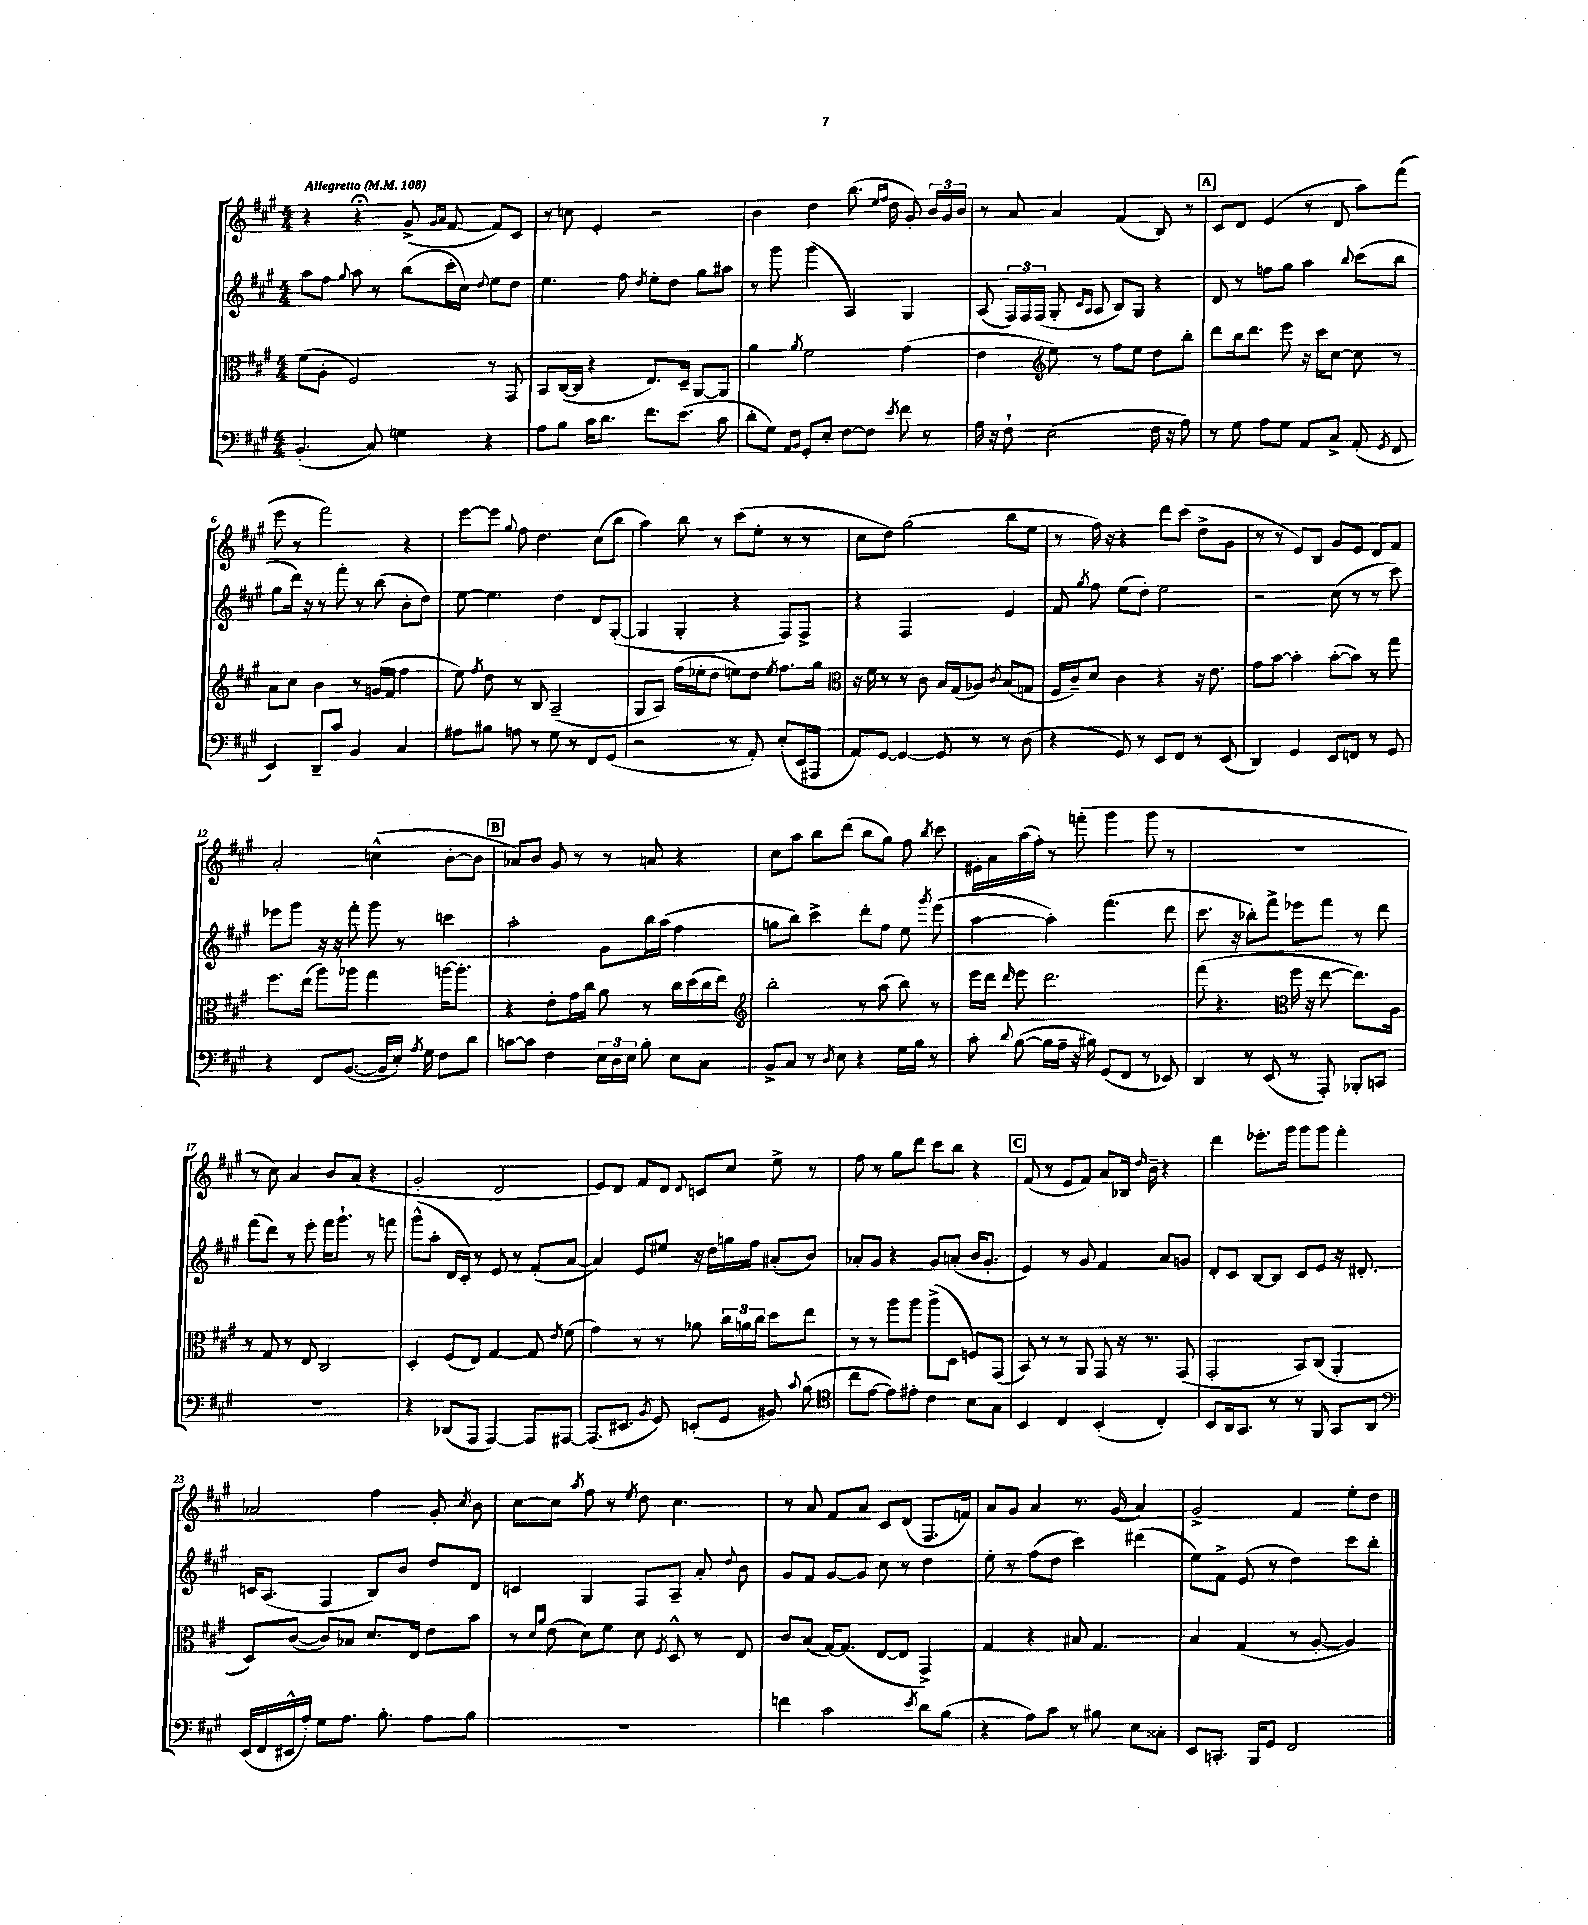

**kern	**kern	**kern	**kern
*part4	*part3	*part2	*part1
*staff4	*staff3	*staff2	*staff1
*clefF4	*clefC3	*clefG2	*clefG2
*k[f#c#g#]	*k[f#c#g#]	*k[f#c#g#]	*k[f#c#g#]
*M4/4	*M4/4	*M4/4	*M4/4
*MM108	*MM108	*MM108	*MM108
=1	=1	=1	=1
!	!	!	!LO:TX:a:B:t=Allegretto
(4.BB'/	(8f#\L	8aa\L	4r
.	8A'\J	8ff#\J	.
.	.	8qqgg#/	.
.	2F#/)	8aa\	4r;<
8C#/)	.	8r	.
4Gn\	.	(8bb\L	(8g#^/
.	.	.	16qqg#/LL
.	.	.	16qqa/JJ
.	.	16ccc#'\L	[8f#/
.	.	16cc#\JJ)	.
.	.	8qqdd/	.
4r	8r	8ee\L	8f#/L])
.	8GG#/	8dd\J	8c#/J
=2	=2	=2	=2
8A\L	8BB/L	4.ee\	8r
8B\J	([16C#/L	.	8ccn\
.	16C#/JJ]	.	.
16c#\KL	4r	.	4e'/
8.d\J	.	.	.
.	.	8ff#\	.
.	.	8qdd/	.
8.f#\L	8.E/L)	8ee'\L	2r
.	.	8dd\J	.
(8.e\J	16D~/Jk	.	.
.	[8AA/L	8gg#\L	.
8c#\	8AA/J]	8aa#X\J	.
=3	=3	=3	=3
8d'\L	4a\	8r	4b\
8G#\J)	.	8ggg#\	.
16qqAA/LL	.	.	.
16qqBB/JJ	8qa/	.	.
8GG#'/L	2f#\	(4ggg#\	4dd\
8E'/J	.	.	.
[8F#\L	.	4A/)	(8.bb\
8F#\J]	.	.	.
.	.	.	16qqee/LL
.	.	.	16qqff#/JJ
.	.	.	16dd\
8qe/	.	.	.
8f#\	(4g#\	4G#/	8g#'/)
8r	.	.	24b/LL
.	.	.	24g#/
.	.	.	24b/JJ
=4	=4	=4	=4
16A\	4e\	(8A/	8r
16r	.	.	.
8F#`\	.	24F#/LL)	8a/
.	.	24F#/	.
.	.	(24F#/JJ	.
*	*clefG2	*	*
(2E\	8ee\)	8G#'/	4a/
.	.	16qqc#/LL	.
.	.	16qqA/JJ	.
.	8r	8A/	.
.	8ff#\L	8B/L)	(4f#/
.	8ee\J	8G#/J	.
16F#\	8dd\L	4r	8B/)
16r	.	.	.
8A\)	8bb'\J	.	8r
!!LO:REH:place=s1:t=A
=5	=5	=5	=5
8r	8ddd\L	8d/	8c#/L
8G#\	16bb\k	8r	8d/J
.	8.ddd\J	.	.
8A\L	.	8ffn\L	(4e/
8G#\J	8eee\	8gg#\J	.
8AA/L	16r	4aa\	8r
.	16ccc#\KL	.	.
8C#^/J	[8cc#\J	.	8d/
.	.	8qqbb/	.
(8AA'/	8cc#\]	(8ccc#\L	8aa\L)
8qGG#/	.	.	.
8FF#/	8r	8bb\J	(8fff#\J
!!LO:LB:g=z
=6	=6	=6	=6
4EE/)	8a\L	8gg#\L	8eee\
.	8cc#\J	16ddd\Jk)	8r
.	.	16r	.
8DD~/L	4b\	8r	2fff#\)
8c#/J	.	8fff#'\	.
4BB/	8r	8r	.
.	(16gn/LL	(8bb\	.
.	16f#/JJ	.	.
4C#/	4ff#\	8b'\L	4r
.	.	8dd\J)	.
=7	=7	=7	=7
8A#X\L	8ee\)	[8ee\	[8eee\L
.	8qff#/	.	.
8B#X\J	8dd\	4.ee\]	8eee\J]
.	.	.	8qqgg#/
8An\	8r	.	8ff#\
8r	8B/	.	4.dd\
8G#\	(2A~/	4dd\	.
8r	.	.	.
8FF#/L	.	8d/L	(8cc#\L
(8GG#/J	.	([8G#'/J	8bb\J
=8	=8	=8	=8
2r	8G#/L	4G#/]	4aa\)
.	8A/J)	.	.
.	(16ff#\LL	4G#'/	8bb\
.	16ee-X'\J	.	.
.	8dd\J	.	8r
8r	8een\L)	4r	(8ccc#\L
8AA'/)	8dd\J	.	8ee'\J
.	8qee/	.	.
(8E'/L	8.ff#\L	8F#/L)	8r
16EE/L	.	8F#^/J	8r
16AAA#X/JJ	16gg#\Jk	.	.
=9	=9	=9	=9
*	*clefC3	*	*
8AA/L)	16r	4r	8cc#\L
.	16f#\	.	.
[8GG#/J	8r	.	8dd\J)
4GG#/_	8r	2F#/	(2gg#\
.	8c#\	.	.
8GG#/]	16B/LL	.	.
.	(16G#/J	.	.
8r	8A-X/J)	.	.
.	8qc#/	.	.
8r	(8B/L	4e/	8bb\L
(8D\	8Gn/J	.	8ee\J
=10	=10	=10	=10
4r	16F#/LL	8f#/	8r
.	16c#~/J)	.	.
.	.	8qgg#/	.
.	8d/J	8ff#\	16ff#\)
.	.	.	16r
8GG#/)	4c#\	(8ee\L	4r
8r	.	8dd'\J)	.
8EE/L	4r	2ee\	8ddd\L
8FF#/J	.	.	(8ccc#\J
8r	16r	.	8dd^\L
.	8.e\	.	.
(8EE/	.	.	8g#\J
=11	=11	=11	=11
4DD/)	8g#\L	2r	8r
.	[8b\J	.	8r
4GG#/	4b'\]	.	8e/L)
.	.	.	8B/J
8EE/L	([8b'\L	(8cc#\	8g#/L
8FFn/J	8b\J])	8r	8e/J
8r	8r	8r	8d/L
8GG#/	8gg#\	8ccc#\)	8f#/J
!!LO:LB:g=z
=12	=12	=12	=12
4r	8.ff#\L	8eee-X\L	2a'/
.	.	8ggg#\J	.
.	(16ee\Jk	.	.
8FF#/L	8aa\L)	16r	.
.	.	16r	.
([8.BB/J	8aa-X\J	8fff#'\	.
.	4gg#\	8ggg#\	(4ccn^^\
16BB/LL]	.	.	.
16E'/JJ)	.	8r	.
8qA/	.	.	.
16G#\	.	.	.
8F#\L	[16aan\KL	4cccn\	[8b'\L
.	8.aa'\J]	.	.
8d\J	.	.	8b\J]
!!LO:REH:place=s1:t=B
=13	=13	=13	=13
[8cn\L	4r	2aa'\	8a-X/L)
8c\J]	.	.	8b/J
4F#\	8e'\L	.	8g#/
.	16g#\L	.	8r
.	16cc#\JJ	.	.
24E\LL	8a\	8g#\L	8r
24D\	.	.	.
24E\JJ	.	.	.
8B'\	8r	16bb\L	8an/
.	.	(16aa\JJ	.
8E\L	16cc#\LL	4ff#\	4r
.	(16dd\	.	.
8C#\J	16cc#\	.	.
.	16ee\JJ)	.	.
=14	=14	=14	=14
*	*clefG2	*	*
8BB^/L	2bb'\	8ggn\L	8cc#\L
8C#/J	.	8bb\J)	8aa\J
8r	.	4ccc#^\	8bb\L
8qD/	.	.	.
8E\	.	.	(8ddd\J
4r	8r	8ddd'\L	8bb\L
.	(8aa\	8ff#\J	8gg#\J)
16G#\LL	8bb\)	8ee\	8ff#\
16B\JJ	.	.	.
.	.	8qggg#/	8qbb/
8r	8r	(8eee\	8ccc#\
=15	=15	=15	=15
8c#'\	16eee\LL	[4aa\	16e#X'\LL
.	16ddd\JJ	.	16a\
8qqd/	16qqddd/	.	.
([8B\	8eee\	.	(16aa\
.	.	.	16ff#'\JJ)
16B\LL]	2.ddd\	4aa'\])	8r
16A~\JJ	.	.	.
16r	.	.	(8fffn'\
16B#X\)	.	.	.
(8GG#/L	.	(4.fff#\	4ggg#\
8FF#/J	.	.	.
8r	.	.	8ggg#\
8EE-X/)	.	8ddd\	8r
=16	=16	=16	=16
4DD/	(8fff#\	8.ccc#\	1r
.	4.r	.	.
.	.	16r	.
8r	.	8bb-X'\L)	.
(8EE/	.	8fff#^\J	.
*	*clefC3	*	*
8r	16ff#\	8eee-X\L	.
.	16r	.	.
8AAA'/)	[8ee\	8fff#\J	.
8BBB-X'/L	8.ee\L])	8r	.
8CCn/J	.	8ddd\	.
.	16A\Jk	.	.
!!LO:LB:g=z
=17	=17	=17	=17
1r	8r	(8fff#\L	8r
.	8G#/	8ddd\J)	8cc#\)
.	8r	8r	4a/
.	8E/	8eee'\	.
.	2C#/	16fff#\KL	8b/L
.	.	8.ggg#`\J	.
.	.	.	(8a/J
.	.	8r	4r
.	.	8fffn\	.
=18	=18	=18	=18
4r	4D'/	(8ggg#^^\L	2g#'/
.	.	8aa'\J	.
(8DD-X/L	(8F#/L	16d/LL	.
.	.	16c#'/JJ)	.
8AAA/J	8E/J)	8r	.
[4AAA/)	[4G#/	8e/	2d/
.	.	8r	.
8AAA/L]	8G#/]	(8f#'/L	.
.	8qe/	.	.
[8AAA#X/J	(8f#\	[8a/J	.
=19	=19	=19	=19
(8.AAA#/L]	4g#\)	4a/])	8e/L)
.	.	.	8d/J
8.EE#X/J	.	.	.
.	8r	8e/L	8f#/L
8qBB/	.	.	.
8GG#/)	8r	8ee#X/J	8d/J
.	.	.	8qqd/
(8EEn'/L	8a-X\	16r	8cn/L
.	.	16dd\LL	.
8GG#/J	24cc#\LL	16ggn\	8cc#/J
.	24an\	.	.
.	.	16ff#\JJ	.
.	24cc#\JJ	.	.
8BB#X/)	8dd\L	(8a#X'/L	8ee^\
8qqc#/	.	.	.
(8B\	8ee\J	8b/J)	8r
=20	=20	=20	=20
*clefC4	*	*	*
8cc#\L	8r	8a-X'/L	8ff#\
[8e\J	8r	8g#/J	8r
8e\L])	8aa\L	4r	8gg#\L
8e#X'\J	8aa\J	.	8ddd\J
4c#\	(8aa^\L	8g#/L	8ccc#\L
.	8D\J	(8an'/J	8bb\J
8B\L	8Fn/L)	16b/KL	4r
.	.	8.g#'/J	.
8G#\J	(8GG#/J	.	.
!!LO:REH:place=s1:t=C
=21	=21	=21	=21
4BB/	8BB/)	4e/)	(8f#/
.	8r	.	8r
4C#/	8r	8r	8e/L
.	8AA/	8g#/	8f#/J)
(4BB'/	8GG#/	4f#/	8a/L
.	16r	.	16B-X/Jk
.	.	.	16qqdd/
.	8.r	.	16b~\
4C#'/)	.	8a/L	4r
.	(8GG#/	8gn/J	.
=22	=22	=22	=22
8BB/L	2GG#'/	8d'/L	4ddd\
16AA/k	.	8c#/J	.
8.GG#/J	.	.	.
.	.	[8B/L	8.eee-X'\L
8r	.	8B/J]	.
.	.	.	16ggg#\Jk
8r	8BB/L)	8c#/L	8ggg#\L
8FF#/	(8C#/J	8e/J	8ggg#\J
8GG#/L	4AA'/	16r	4fff#'\
.	.	8.d#X'/	.
8AA/J	.	.	.
!!LO:LB:g=z
=23	=23	=23	=23
*clefF4	*	*	*
(16EE/LL	8D/L)	16cn/KL	2a-X/
16FF#/	.	(8.A/J	.
16EE#X^^/	([8c#/J	.	.
16A'/JJ)	.	.	.
8G#\L	8c#/L])	4F#/	.
8.A\J	8B-X/J	.	.
.	8.d/L	8B/L)	4ff#\
8.B'\	.	.	.
.	.	8b/J	.
.	16E/Jk	.	.
8A\L	8e\L	8dd/L	8g#'/
.	.	.	8qcc#/
8B\J	8b\J	8d/J	8b\
=24	=24	=24	=24
1r	8r	4cn/	[8cc#\L
.	16qqd/LL	.	.
.	16qqa/JJ	.	.
.	(8e\	.	8cc#\J]
.	.	.	8qaa/
.	8d\L)	4G#/	8ff#\
.	8f#\J	.	8r
.	.	.	8qee/
.	8d\	8F#/L	8dd\
.	8qF#/	.	.
.	8D^^/	8A~/J	4.cc#\
.	8r	8a'/	.
.	.	8qqdd/	.
.	8E/	8b\	.
=25	=25	=25	=25
4fn\	8c#/L	8g#/L	8r
.	(8B/J	8f#/J	8a/
2c#\	[16G#/KL)	[8g#/L	8f#/L
.	(8.G#/J]	.	.
.	.	8g#/J]	8a/J
.	[8E/L	8cc#\	8c#/L
.	8E/J]	8r	(8d/J
8qe/	.	.	.
8d\L	4GG#^/)	4dd\	8.F#/L
(8B\J	.	.	.
.	.	.	16fn/Jk)
=26	=26	=26	=26
4r	4G#/	8ee'\	8a/L
.	.	8r	8g#/J
8A\L)	4r	(8ff#\L	4a/
8c#\J	.	8dd\J	.
8r	8B#X/	4ccc#\)	8.r
8B#X\	4.G#/	.	.
.	.	.	(16g#/
8E\L	.	(4ddd#X\	4a/)
8C##X'\J	.	.	.
=27	=27	=27	=27
8EE/L	4B/	8ee\L)	2g#^/
8.CCn'/J	.	8f#^\J	.
.	(4G#/	(8e/	.
16BBB/KL	.	.	.
8GG#/J	.	8r	.
2FF#/	8r	4dd\)	4f#/
.	[8A'/	.	.
.	4A/])	8ccc#\L	8ee'\L
.	.	8bb'\J	8dd\J
==	==	==	==
*-	*-	*-	*-
